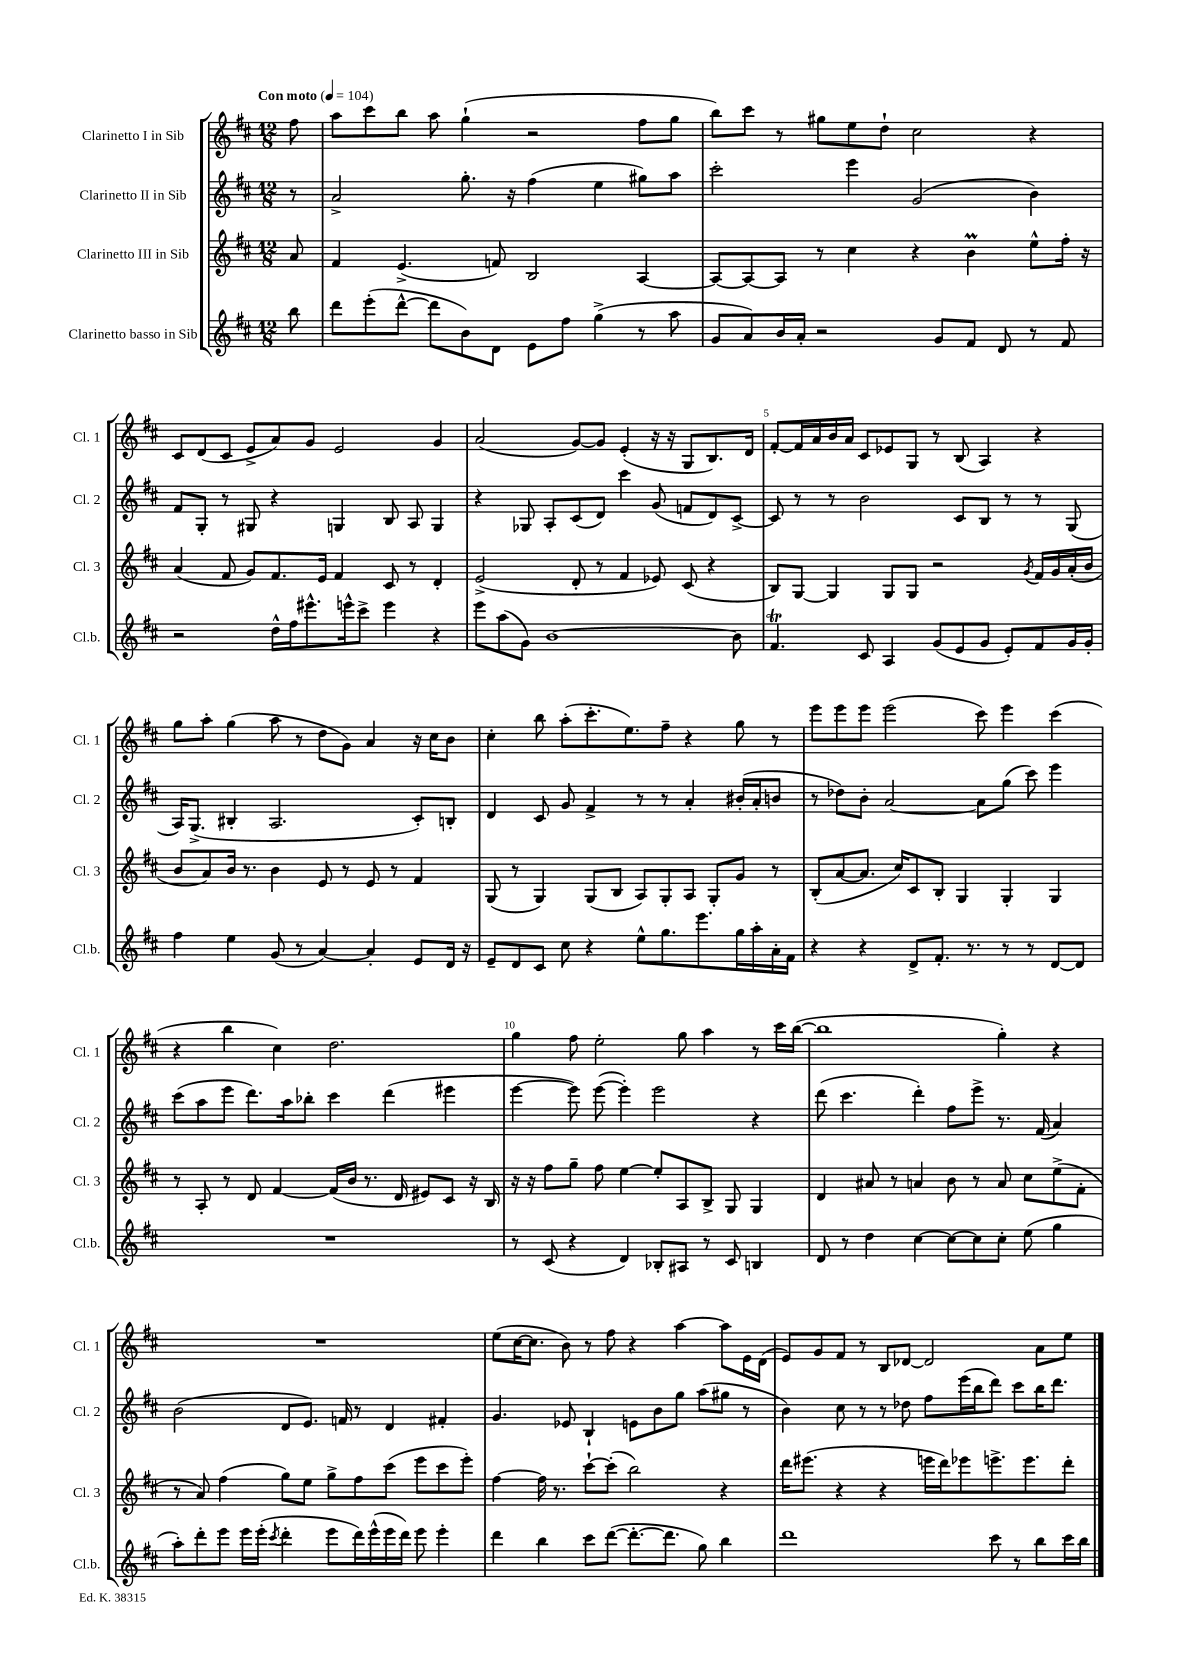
<<
\new StaffGroup <<
\new Staff = "s0" \with { instrumentName = "Clarinetto I in Sib" shortInstrumentName = "Cl. 1" } {
    \clef treble \key d \major \numericTimeSignature \time 12/8 \partial 8 \tempo "Con moto" 4 = 104
    fis''8 |
    a''8 cis'''8 b''8 a''8 g''4-!( r2 fis''8 g''8 |
    b''8) cis'''8 r8 gis''8 e''8 d''8-! cis''2 r4 |
    cis'8 d'8( cis'8 e'8-> a'8) g'8 e'2 g'4 |
    a'2( g'8~) g'8 e'4-.( r16 r16 g8 b8.) d'16 |
    fis'8~-. fis'16 a'16 b'16 a'16 cis'8 ees'8 g8 r8 b8( a4) r4 |
    g''8 a''8-. g''4( a''8 r8 d''8 g'8) a'4 r16 cis''16 b'8 |
    cis''4-. b''8 a''8-.( cis'''8.-. e''8.) fis''8-- r4 g''8 r8 |
    e'''8 e'''8 e'''8 e'''2( cis'''8) e'''4 cis'''4( |
    r4 b''4 cis''4) d''2. |
    g''4 fis''8 e''2-. g''8 a''4 r8 cis'''16 b''16~( |
    b''1 g''4-.) r4 |
    R1. |
    e''8( cis''16~ cis''8. b'8) r8 fis''8 r4 a''4~ a''8 e'16 d'16( |
    e'8) g'8 fis'8 r8 b8 des'8~ des'2 a'8 e''8 \bar "|." |
}
\new Staff = "s1" \with { instrumentName = "Clarinetto II in Sib" shortInstrumentName = "Cl. 2" } {
    \clef treble \key d \major \numericTimeSignature \time 12/8 \partial 8
    r8 |
    a'2-> g''8.-. r16 fis''4( e''4 gis''8) a''8 |
    cis'''2-. e'''4 g'2( b'4) |
    fis'8 g8-. r8 gis8 r4 g4 b8 a8 g4 |
    r4 ges8 a8-. cis'8( d'8) cis'''4 g'8( f'8 d'8) cis'8~-> |
    cis'8 r8 r8 b'2 cis'8 b8 r8 r8 g8( |
    a16) g8.->( bis4-. a2. cis'8-.) b8-. |
    d'4 cis'8 g'8 fis'4-> r8 r8 a'4-. bis'16-.( a'16-. b'8 |
    r8 des''8) b'8-. a'2~ a'8 g''8( cis'''8) e'''4 |
    cis'''8( a''8 e'''8 d'''8.) a''16 bes''8-. cis'''4 d'''4( eis'''4 |
    e'''4~ e'''8) e'''8~( e'''4-.) e'''2 r4 |
    d'''8( cis'''4. d'''4-.) fis''8 e'''8-> r8. fis'16( a'4) |
    b'2( d'8 e'8.) f'16 r8 d'4 fis'4-. |
    g'4. ees'8 b4-! e'8 b'8 g''8 a''8( gis''8 r8 |
    b'4) cis''8 r8 r8 des''8 fis''8 e'''16( b''16 d'''8) cis'''8 b''16 d'''8. \bar "|." |
}
\new Staff = "s2" \with { instrumentName = "Clarinetto III in Sib" shortInstrumentName = "Cl. 3" } {
    \clef treble \key d \major \numericTimeSignature \time 12/8 \partial 8
    a'8 |
    fis'4 e'4.->( f'8) b2 a4~ |
    a8~ a8~ a8 r8 cis''4 r4 b'4\prall e''8-^ fis''16-. r16 |
    a'4( fis'8 g'8) fis'8. e'16 fis'4 cis'8 r8 d'4-. |
    e'2->( d'8-. r8 fis'4 ees'8) cis'8( r4 |
    b8) g8~ g4 g8 g8 r2 \acciaccatura { g'8 } fis'16 g'16 a'16-.( b'16 |
    b'8 a'8) b'16 r8. b'4 e'8 r8 e'8 r8 fis'4 |
    g8( r8 g4) g8( b8 a8) g8-. a8 g8-. g'8 r8 |
    b8-.( a'8~ a'8. cis''16) cis'8 b8-. g4 g4-. g4 |
    r8 a8-. r8 d'8 fis'4~ fis'16( b'16 r8. d'16 eis'8) cis'8 r16 b16 |
    r16 r16 fis''8 g''8-- fis''8 e''4~ e''8-. a8 b8-> g8 g4 |
    d'4 ais'8 r8 a'4 b'8 r8 a'8 cis''8 e''8->( fis'8-. |
    r8 a'8) fis''4( g''8) e''8 g''8-> fis''8 cis'''8( e'''8 cis'''8 e'''8-.) |
    fis''4~ fis''16 r8. cis'''8~-! cis'''8-.( b''2) r4 |
    d'''16 eis'''8.( r4 r4 e'''16 d'''16) ees'''8 e'''8.-> e'''8. d'''8-. \bar "|." |
}
\new Staff = "s3" \with { instrumentName = "Clarinetto basso in Sib" shortInstrumentName = "Cl.b." } {
    \clef treble \key d \major \numericTimeSignature \time 12/8 \partial 8
    b''8 |
    d'''8 e'''8-.( d'''8~-^ d'''8 b'8) d'8 e'8 fis''8 g''4->( r8 a''8 |
    g'8 a'8) b'16 a'16-. r2 g'8 fis'8 d'8 r8 fis'8 |
    r2 d''16-^ fis''16 eis'''8.-^ e'''16-^ cis'''8-> e'''4 r4 |
    e'''8 a''8( g'8) b'1~ b'8 |
    fis'4.\trill cis'8 a4 g'8( e'8 g'8 e'8-.) fis'8 g'16 g'16-. |
    fis''4 e''4 g'8( r8 a'4~) a'4-. e'8 d'16 r16 |
    e'8-- d'8 cis'8 cis''8 r4 e''8-^ g''8. e'''8. g''16 a''16-. a'16-. fis'16 |
    r4 r4 d'8-> fis'8.-. r8. r8 r8 d'8~ d'8 |
    R1. |
    r8 cis'8( r4 d'4) bes8-. ais8 r8 cis'8 b4 |
    d'8 r8 d''4 cis''4~ cis''8~ cis''8 cis''8-. e''8( g''4 |
    a''8-.) d'''8-. e'''8 e'''16 e'''16-.( \acciaccatura { cis'''8 } d'''4-. e'''8 d'''16) e'''16-^( e'''16 d'''16) e'''8 e'''4-. |
    d'''4 b''4 cis'''8 d'''8~( d'''8.~-. d'''8. g''8) b''4 |
    d'''1 cis'''8 r8 b''8 cis'''16 b''16 \bar "|." |
}
>>
>>
\layout { \context { \Score \override BarNumber.break-visibility = ##(#f #t #t) barNumberVisibility = #(every-nth-bar-number-visible 5) } }
